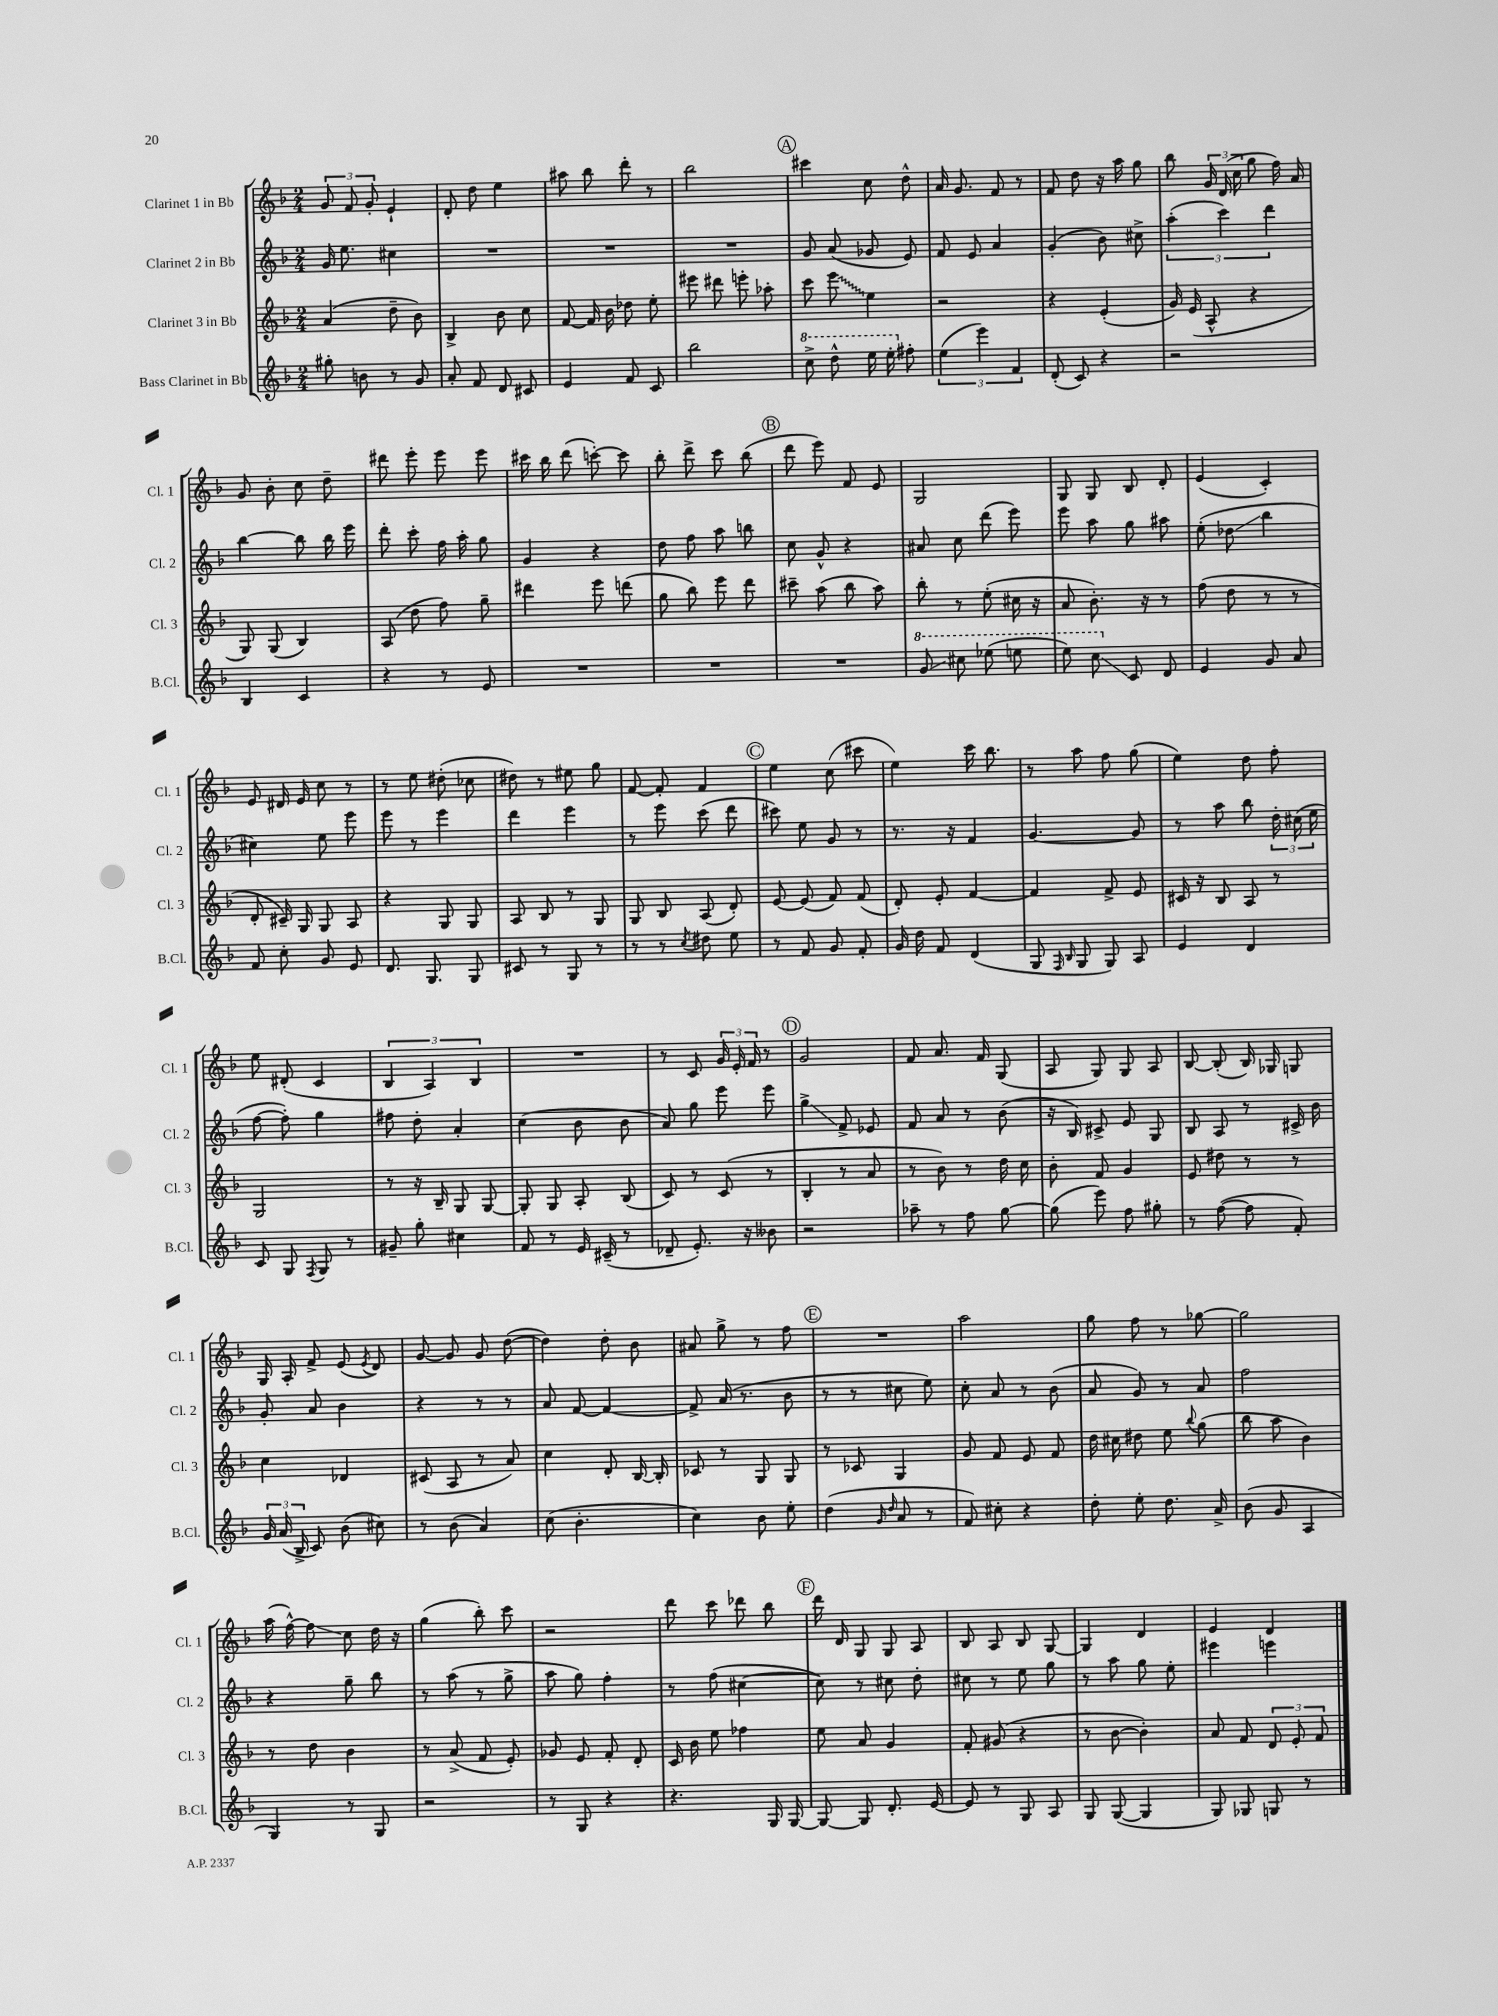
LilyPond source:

<<
\new StaffGroup <<
\new Staff = "s0" \with { instrumentName = "Clarinet 1 in Bb" shortInstrumentName = "Cl. 1" } {
    \clef treble \key f \major \numericTimeSignature \time 2/4
    \autoBeamOff \tuplet 3/2 { g'8 f'8 g'8-. } e'4-! |
    d'8-. d''8 e''4 |
    ais''8 bes''8 d'''8-. r8 |
    bes''2 |
    \mark \markup { \circle "A" } cis'''4 c''8 d''8-^ |
    a'16 g'8. f'8 r8 |
    f'8 d''8 r16 a''16 g''8 |
    bes''8 \tuplet 3/2 { g'16 d'16( c''16 } g''8 f''16) a'16 |
    g'8 bes'8-. c''8 d''8-- |
    dis'''8 e'''8-. e'''8 e'''8 |
    cis'''16 bes''16 d'''8( c'''8~-.) c'''8 |
    bes''8-. d'''8-> c'''8 bes''8( |
    \mark \markup { \circle "B" } d'''8 e'''8) f'8 e'8 |
    g2 |
    g8 g8 bes8 d'8-. |
    e'4( c'4-.) |
    e'8 dis'16 e'16 c''8 r8 |
    r8 e''8 dis''8-.( ces''8 |
    dis''8) r8 eis''8 g''8 |
    f'8~ f'8-. f'4 |
    \mark \markup { \circle "C" } e''4 c''8( cis'''8 |
    e''4) c'''16 bes''8. |
    r8 a''8 f''8 g''8( |
    e''4) d''8 f''8-. |
    e''8 dis'8-.( c'4 |
    \tuplet 3/2 { bes4 a4) bes4 } |
    R2 |
    r8 c'8 \tuplet 3/2 { g'16 e'16-. f'16 } r8 |
    \mark \markup { \circle "D" } g'2 |
    f'8 a'8. f'16 g8( |
    a8 g8) g8 a8 |
    bes8~ bes8-.( bes16) ges16 g8 |
    g16 a16-. f'8-> e'8( \acciaccatura { e'8 } d'8) |
    g'8~ g'8 g'8 d''8~( |
    d''4) d''8-. bes'8 |
    ais'8 g''8-> r8 f''8 |
    \mark \markup { \circle "E" } R2 |
    a''2 |
    g''8 f''8 r8 ges''8~ |
    ges''2 |
    a''16( f''16~-^) f''8\glissando c''8 d''16 r16 |
    g''4( bes''8-.) c'''8 |
    r2 |
    d'''8 c'''8 des'''8 bes''8 |
    \mark \markup { \circle "F" } d'''16 d'16 g8 g8 a8 |
    bes8 a8 bes8 g8~ |
    g4 d'4 |
    e'4 d'4 \bar "|." |
}
\new Staff = "s1" \with { instrumentName = "Clarinet 2 in Bb" shortInstrumentName = "Cl. 2" } {
    \clef treble \key f \major \numericTimeSignature \time 2/4
    \autoBeamOff g'16 e''8. cis''4 |
    R2 |
    R2 |
    R2 |
    \mark \markup { \circle "A" } g'8 a'8( ges'8 e'8) |
    f'8 e'8 a'4 |
    g'4-.( bes'8) cis''8-> |
    \tuplet 3/2 { a''4-.( c'''4) d'''4 } |
    bes''4~ bes''8 bes''16 e'''16 |
    d'''8-. c'''8-. f''16 a''16-. g''8 |
    g'4 r4 |
    d''8 f''8 a''8 b''8 |
    \mark \markup { \circle "B" } c''8 g'8-^ r4 |
    ais'8 c''8 d'''8( e'''8) |
    e'''8 a''8 g''8 ais''8 |
    e''8-.( des''8\glissando bes''4 |
    cis''4) e''8 e'''8 |
    e'''8 r8 e'''4 |
    d'''4 e'''4 |
    r8 e'''8 c'''8( d'''8 |
    \mark \markup { \circle "C" } cis'''8) e''8 g'8 r8 |
    r8. r16 f'4 |
    g'4.~ g'8 |
    r8 a''8 bes''8 \tuplet 3/2 { d''16-. cis''16( e''16 } |
    f''8~ f''8-.) g''4 |
    fis''8 d''8-. a'4-. |
    c''4( bes'8 bes'8 |
    a'8) g''8 e'''8 e'''8 |
    \mark \markup { \circle "D" } g''4->\glissando f'8-> ees'8 |
    f'8 a'8 r8 bes'8( |
    r16 bes16) cis'8-> e'8 g8 |
    bes8 a8 r8 cis'16-> bes'16 |
    g'8-. a'8 bes'4 |
    r4 r8 r8 |
    a'8 f'8~ f'4~ |
    f'8-> a'16( r8. bes'8 |
    \mark \markup { \circle "E" } r8 r8 cis''8 e''8) |
    c''8-. a'8 r8 bes'8( |
    a'8 g'8) r8 a'8 |
    f''2 |
    r4 g''8-- bes''8 |
    r8 a''8( r8 g''8-> |
    a''8 g''8) f''4-. |
    r8 f''8( cis''4~ |
    \mark \markup { \circle "F" } cis''8) r8 cis''8 d''8-. |
    cis''8 r8 e''8 g''8 |
    r8 a''8 g''8 e''8-. |
    eis'''4 e'''4 \bar "|." |
}
\new Staff = "s2" \with { instrumentName = "Clarinet 3 in Bb" shortInstrumentName = "Cl. 3" } {
    \clef treble \key f \major \numericTimeSignature \time 2/4
    \autoBeamOff a'4( d''8-- bes'8) |
    bes4-> bes'8 c''8 |
    f'8~ f'16 bes'16 des''8 e''8-. |
    eis'''8 dis'''8 e'''8-. aes''8-. |
    \mark \markup { \circle "A" } c'''8 \once \override Glissando.style = #'zigzag e'''8\glissando e''4 |
    r2 |
    r4 e'4-.( |
    g'16) e'16( a8-^ r4 |
    g8) g8( bes4) |
    a8( d''8 f''8) g''8-- |
    dis'''4 e'''8 d'''8( |
    g''8 bes''8) e'''8 d'''8 |
    \mark \markup { \circle "B" } cis'''8-- a''8( bes''8 a''8) |
    bes''8-. r8 e''8-.( cis''16 r16 |
    a'8 bes'8.-.) r16 r8 |
    f''8( d''8 r8 r8 |
    d'8-. cis'16--) g16 g8 a8 |
    r4 g8 g8 |
    a8 bes8 r8 g8 |
    g8 bes8 a8( d'8-.) |
    \mark \markup { \circle "C" } e'8~ e'8( f'8) f'8( |
    d'8-.) e'8-. f'4~ |
    f'4 f'8-> e'8 |
    cis'16 r16 bes8 a8 r8 |
    g2 |
    r8 r16 bes16-- g8 g8~ |
    g8-. g8 a8-. bes8( |
    c'8) r8 c'8( r8 |
    \mark \markup { \circle "D" } bes4-. r8 a'8 |
    r8 bes'8) r8 d''16 c''16 |
    bes'8-. f'8 g'4 |
    e'8 dis''8 r8 r8 |
    c''4 des'4 |
    cis'8( a8 r8 a'8) |
    c''4 d'8-. bes16~ bes16-. |
    ces'8 r8 g8 g8 |
    \mark \markup { \circle "E" } r8 ces'8 g4 |
    g'8 f'8 e'8 f'8 |
    d''16 cis''16 dis''8 e''8 \appoggiatura { bes''8 } g''8( |
    bes''8 a''8 bes'4) |
    r8 d''8 bes'4 |
    r8 a'8->( f'8 e'8-.) |
    ges'8 e'8 f'8-. d'8-. |
    c'16 bes'16 e''8 fes''4 |
    \mark \markup { \circle "F" } e''8 a'8 g'4 |
    f'8-. gis'8( r4 |
    r8 bes'8~ bes'4-.) |
    a'8 f'8 \tuplet 3/2 { d'8 e'8-. f'8 } \bar "|." |
}
\new Staff = "s3" \with { instrumentName = "Bass Clarinet in Bb" shortInstrumentName = "B.Cl." } {
    \clef treble \key f \major \numericTimeSignature \time 2/4
    \autoBeamOff gis''8-. b'8 r8 g'8 |
    a'8-. f'8 d'8 cis'8 |
    e'4 f'8 c'8 |
    bes''2 |
    \mark \markup { \circle "A" } \ottava #1 c'''8-> d'''8-^ e'''16 e'''16-. \ottava #0 fis''8-. |
    \tuplet 3/2 { e''4( e'''4) f'4 } |
    d'8-.( c'8) r4 |
    r2 |
    bes4 c'4 |
    r4 r8 e'8 |
    R2 |
    R2 |
    \mark \markup { \circle "B" } R2 |
    \ottava #1 g''8\glissando cis'''8 ees'''8( e'''8 |
    e'''8) c'''8\glissando \ottava #0 c'8 d'8 |
    e'4 g'8 a'8 |
    f'8 c''8-. g'8 e'8 |
    d'8. g8. g8 |
    cis'8 r8 g8 r8 |
    r8 r8 \acciaccatura { c''8 } dis''8 e''8 |
    \mark \markup { \circle "C" } r8 f'8 g'8 f'8-. |
    g'16 d''16 f'8 d'4( |
    g8 \grace { f16 bes16 } g8 g8) a8 |
    e'4 d'4 |
    c'8 g8 \acciaccatura { f8 } g8 r8 |
    gis'8-- g''8-. cis''4 |
    f'8 r8 e'16 cis'16--( r8 |
    des'8-- e'8.-.) r16 beses'8 |
    \mark \markup { \circle "D" } r2 |
    aes''8-- r8 f''8 g''8~ |
    g''8( e'''8) f''8 gis''8-. |
    r8 f''8~( f''8 f'8-.) |
    \tuplet 3/2 { g'16 a'16( bes16-> } c'8) bes'8( cis''8) |
    r8 bes'8( a'4) |
    c''8( bes'4.-. |
    c''4) bes'8 e''8-. |
    \mark \markup { \circle "E" } d''4( \grace { g'16 d''16 } a'8 r8 |
    f'8) cis''8-. r4 |
    d''8-. e''8-. d''8. a'16-> |
    bes'8( g'8 a4 |
    g4) r8 g8 |
    r2 |
    r8 g8 r4 |
    r4. g16 g16~ |
    \mark \markup { \circle "F" } g8~ g8 d'8.-. e'16~ |
    e'8 r8 g8 a8 |
    g8 g8~( g4 |
    g8) ges8 g8 r8 \bar "|." |
}
>>
>>
\layout { \context { \Score \remove "Bar_number_engraver" } }
